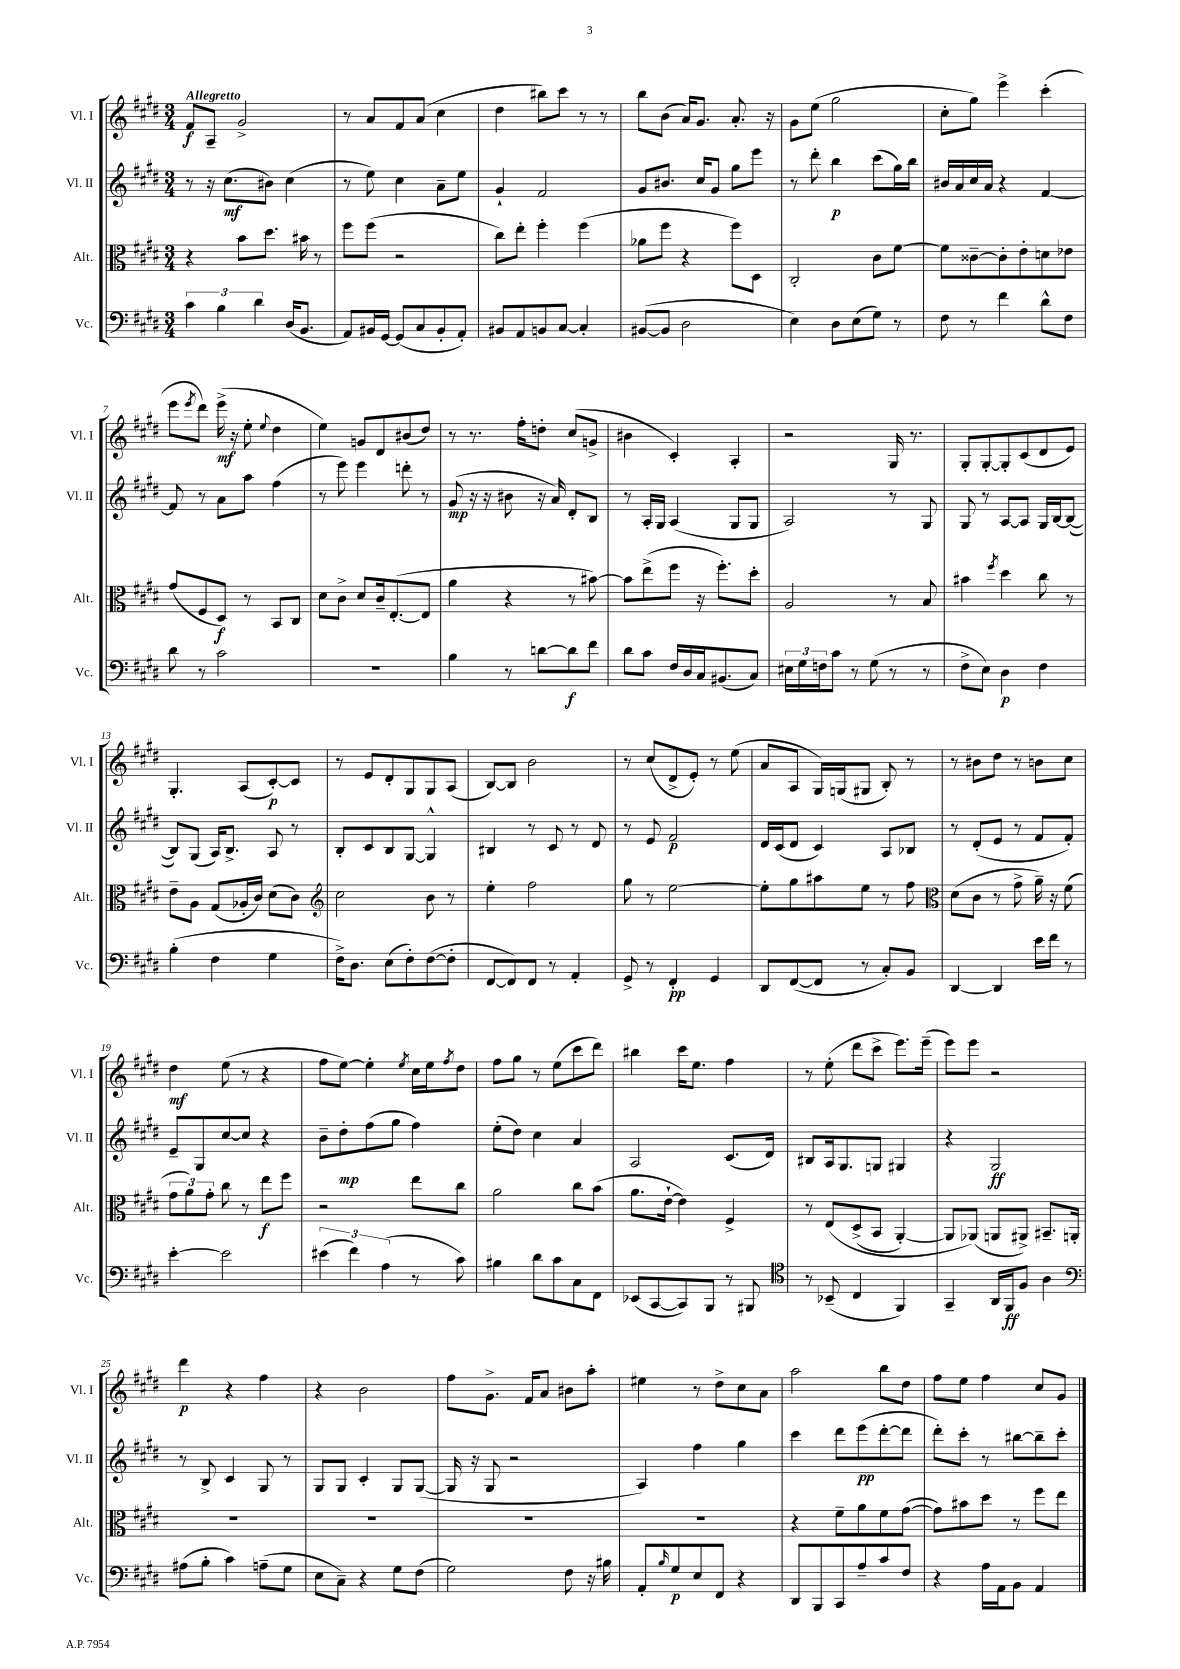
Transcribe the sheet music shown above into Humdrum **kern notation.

**kern	**dynam	**kern	**dynam	**kern	**dynam	**kern	**dynam
*part4	*part4	*part3	*part3	*part2	*part2	*part1	*part1
*staff4	*staff4	*staff3	*staff3	*staff2	*staff2	*staff1	*staff1
*I"Vc.	*	*I"Alt.	*	*I"Vl. II	*	*I"Vl. I	*
*I'Vc.	*	*I'Alt.	*	*I'Vl. II	*	*I'Vl. I	*
*clefF4	*	*clefC3	*	*clefG2	*	*clefG2	*
*k[f#c#g#d#]	*	*k[f#c#g#d#]	*	*k[f#c#g#d#]	*	*k[f#c#g#d#]	*
*M3/4	*	*M3/4	*	*M3/4	*	*M3/4	*
=1	=1	=1	=1	=1	=1	=1	=1
!	!	!	!	!	!	!LO:TX:a:B:t=Allegretto	!
6c#\	.	4r	.	8r	.	8f#/L	f
.	.	.	.	16r	.	8A~/J	.
6B\	.	.	.	.	.	.	.
.	.	.	.	(8.cc#\L	mf	.	.
.	.	8b\L	.	.	.	2g#^/	.
6d#\	.	.	.	.	.	.	.
.	.	8.dd#\J	.	8b#X\J)	.	.	.
(16D#/KL	.	.	.	(4cc#\	.	.	.
8.BB/J	.	16b#X\	.	.	.	.	.
.	.	8r	.	.	.	.	.
=2	=2	=2	=2	=2	=2	=2	=2
8AA/L)	.	8ff#\L	.	8r	.	8r	.
16BB#X/L	.	(8ff#\J	.	8ee\)	.	8a/L	.
[16GG#/JJ	.	.	.	.	.	.	.
(8GG#/L]	.	2r	.	4cc#\	.	8f#/	.
8C#/	.	.	.	.	.	(8a/J	.
8BB#'/	.	.	.	8a~\L	.	4cc#\	.
8AA'/J)	.	.	.	8ee\J	.	.	.
=3	=3	=3	=3	=3	=3	=3	=3
8BB#X/L	.	8cc#\L)	.	4g#`/	.	4dd#\	.
8AA/	.	8ee'\J	.	.	.	.	.
8BBn/	.	4ff#'\	.	2f#/	.	8bb#X\L)	.
[8C#/J	.	.	.	.	.	8ccc#\J	.
4C#'/]	.	(4ff#\	.	.	.	8r	.
.	.	.	.	.	.	8r	.
=4	=4	=4	=4	=4	=4	=4	=4
([8BB#X/L	.	8a-X\L	.	8g#/L	.	8bb\L	.
8BB#/J]	.	8ff#\J	.	8.b#X/J	.	(8b\J	.
2D#\	.	4r	.	.	.	16a/KL)	.
.	.	.	.	16cc#/KL	.	8.g#/J	.
.	.	.	.	8g#/J	.	.	.
.	.	8ff#\L)	.	8gg#\L	.	8.a'/	.
.	.	8D#\J	.	8eee\J	.	.	.
.	.	.	.	.	.	16r	.
=5	=5	=5	=5	=5	=5	=5	=5
4E\)	.	2C#'/	.	8r	.	8g#\L	.
.	.	.	.	8ddd#'\	.	(8ee\J	.
8D#\L	.	.	.	4bb\	p	2gg#\	.
(8E\	.	.	.	.	.	.	.
8G#\J)	.	8c#\L	.	(8ccc#\L	.	.	.
8r	.	[8f#\J	.	16gg#\L)	.	.	.
.	.	.	.	16bb\JJ	.	.	.
=6	=6	=6	=6	=6	=6	=6	=6
8F#\	.	8f#\L]	.	16b#X/LL	.	8cc#'\L	.
.	.	.	.	16a/	.	.	.
8r	.	[8c##X~\	.	16cc#/	.	8gg#\J)	.
.	.	.	.	16a/JJ	.	.	.
4f#\	.	8c##'\]	.	4r	.	4eee^\	.
.	.	8e'\	.	.	.	.	.
8d#^^\L	.	8dn\	.	[4f#/	.	(4ccc#'\	.
8F#\J	.	8e-X\J	.	.	.	.	.
!!LO:LB:g=z
=7	=7	=7	=7	=7	=7	=7	=7
8d#\	.	(8g#/L	.	8f#/]	.	8eee\L	.
.	.	.	.	.	.	8qeee/	.
8r	.	8F#/	.	8r	.	8ddd#\J)	.
2c#\	.	8D#/J)	f	8a\L	.	(16eee^\	mf
.	.	.	.	.	.	16r	.
.	.	8r	.	8aa\J	.	8ee'\	.
.	.	.	.	.	.	8qqee/	.
.	.	8BB/L	.	(4ff#\	.	4dd#\	.
.	.	8C#/J	.	.	.	.	.
=8	=8	=8	=8	=8	=8	=8	=8
2.r	.	8d#\L	.	8r	.	4ee\)	.
.	.	8c#^\J	.	8eee\)	.	.	.
.	.	8d#/L	.	4eee\	.	8gn/L	.
.	.	16c#~/k	.	.	.	8d#/	.
.	.	([8.E'/	.	.	.	.	.
.	.	.	.	8dddn'\	.	(8b#X/	.
.	.	8E/J]	.	8r	.	8dd#/J)	.
=9	=9	=9	=9	=9	=9	=9	=9
4B\	.	4a\	.	(8g#/	mp	8r	.
.	.	.	.	16r	.	8.r	.
.	.	.	.	16r	.	.	.
8r	.	4r	.	8b#X\	.	.	.
.	.	.	.	.	.	16ff#'\KL	.
[8dn\L	.	.	.	16r	.	8ddn'\J	.
.	.	.	.	16a/)	.	.	.
8d\]	f	8r	.	8d#'/L	.	(8cc#/L	.
8f#\J	.	[8b#X\)	.	8B/J	.	8gn^/J	.
=10	=10	=10	=10	=10	=10	=10	=10
8d#\L	.	8b#\L]	.	8r	.	4b#X\	.
8c#\J	.	(8ee^\	.	16A'/LL	.	.	.
.	.	.	.	16G#/JJ	.	.	.
16F#/LL	.	8ff#\J	.	(4A/	.	4c#'/)	.
16D#/	.	.	.	.	.	.	.
16C#/J	.	16r	.	.	.	.	.
(8.BB#X/	.	8.ff#'\L)	.	.	.	.	.
.	.	.	.	8G#/L	.	4A'/	.
8C#/J)	.	8dd#'\J	.	8G#/J	.	.	.
=11	=11	=11	=11	=11	=11	=11	=11
24E#X\LL	.	2A/	.	2A/)	.	2r	.
24G#\	.	.	.	.	.	.	.
24Fn\J	.	.	.	.	.	.	.
8c#\J	.	.	.	.	.	.	.
8r	.	.	.	.	.	.	.
(8G#\	.	.	.	.	.	.	.
8r	.	8r	.	8r	.	16G#/	.
.	.	.	.	.	.	8.r	.
8r	.	8B/	.	8G#/	.	.	.
=12	=12	=12	=12	=12	=12	=12	=12
8F#^\L	.	4b#X\	.	8G#/	.	8G#'/L	.
8E\J)	.	.	.	8r	.	[8G#'/	.
.	.	8qff#/	.	.	.	.	.
4D#\	p	4dd#\	.	[8A/L	.	8G#'/]	.
.	.	.	.	8A/J]	.	(8c#/	.
4F#\	.	8cc#\	.	16G#/LL	.	8d#/	.
.	.	.	.	[16B/J	.	.	.
.	.	8r	.	(8B/J_	.	8e/J)	.
!!LO:LB:g=z
=13	=13	=13	=13	=13	=13	=13	=13
(4B'\	.	8e~\L	.	8B/L])	.	4.G#'/	.
.	.	8A\J	.	(8G#/J	.	.	.
4F#\	.	(8G#/L	.	16A/KL)	.	.	.
.	.	.	.	8.B^/J	.	.	.
.	.	16A-X'/L	.	.	.	(8A/L	.
.	.	16c#/JJ)	.	.	.	.	.
4G#\	.	(8d#\L	.	8A/	.	[8c#'/)	p
.	.	8c#\J)	.	8r	.	8c#/J]	.
=14	=14	=14	=14	=14	=14	=14	=14
*	*	*clefG2	*	*	*	*	*
16F#^\KL)	.	2cc#\	.	8B'/L	.	8r	.
8.D#\J	.	.	.	.	.	.	.
.	.	.	.	8c#/	.	8e/L	.
(8E\L	.	.	.	8B/	.	8d#'/	.
8F#'\)	.	.	.	[8G#/J	.	8G#/	.
([8F#\	.	8b\	.	4G#^^/]	.	8G#/	.
8F#'\J]	.	8r	.	.	.	(8A/J	.
=15	=15	=15	=15	=15	=15	=15	=15
[8FF#/L	.	4ee'\	.	4B#X/	.	[8B/L)	.
8FF#/])	.	.	.	.	.	8B/J]	.
8FF#/J	.	2ff#\	.	8r	.	2b\	.
8r	.	.	.	8c#/	.	.	.
4AA'/	.	.	.	8r	.	.	.
.	.	.	.	8d#/	.	.	.
=16	=16	=16	=16	=16	=16	=16	=16
8GG#^/	.	8gg#\	.	8r	.	8r	.
8r	.	8r	.	8e/	.	(8cc#/L	.
4FF#'/	pp	[2ee\	.	2f#/	p	8d#^/	.
.	.	.	.	.	.	8e'/J)	.
4GG#/	.	.	.	.	.	8r	.
.	.	.	.	.	.	(8ee\	.
=17	=17	=17	=17	=17	=17	=17	=17
8DD#/L	.	8ee'\L]	.	16d#/LL	.	8a/L	.
.	.	.	.	(16c#/J	.	.	.
([8FF#/	.	8gg#\	.	8d#/J	.	8A/J	.
8FF#/J]	.	8aa#X\	.	4c#/)	.	16G#/LL)	.
.	.	.	.	.	.	(16Gn/J	.
8r	.	8ee\J	.	.	.	8G#X/J	.
8C#'/L)	.	8r	.	8A/L	.	8B'/)	.
8BB/J	.	8ff#\	.	8B-X/J	.	8r	.
=18	=18	=18	=18	=18	=18	=18	=18
*	*	*clefC3	*	*	*	*	*
[4DD#/	.	(8d#\L	.	8r	.	8r	.
.	.	8c#\J	.	(8d#'/L	.	8b#X\L	.
4DD#/]	.	8r	.	8e/J	.	8dd#\J	.
.	.	8g#^\	.	8r	.	8r	.
16e\LL	.	16a~\)	.	8f#/L	.	8bn\L	.
16f#\JJ	.	16r	.	.	.	.	.
8r	.	(8f#\	.	8f#'/J)	.	8cc#\J	.
!!LO:LB:g=z
=19	=19	=19	=19	=19	=19	=19	=19
[4e'\	.	12g#\L	.	8e~/L	.	4dd#\	mf
.	.	12a\)	.	.	.	.	.
.	.	.	.	8G#/	.	.	.
.	.	12g#'\J	.	.	.	.	.
2e\]	.	8cc#\	.	[8cc#/	.	(8ee\	.
.	.	8r	.	8cc#/J]	.	8r	.
.	.	8ee\L	f	4r	.	4r	.
.	.	8ff#\J	.	.	.	.	.
=20	=20	=20	=20	=20	=20	=20	=20
(6e#X\	.	2r	.	8b~\L	.	8ff#\L	.
.	.	.	.	8dd#'\	mp	[8ee\J)	.
6f#\)	.	.	.	.	.	.	.
.	.	.	.	(8ff#\	.	4ee'\]	.
(6A\	.	.	.	.	.	.	.
.	.	.	.	8gg#\J	.	.	.
.	.	.	.	.	.	8qee/	.
8r	.	8ee\L	.	4ff#\)	.	16cc#\LL	.
.	.	.	.	.	.	16ee\J	.
.	.	.	.	.	.	8qff#/	.
8c#\)	.	8cc#\J	.	.	.	8dd#\J	.
=21	=21	=21	=21	=21	=21	=21	=21
4B#X\	.	2a\	.	(8ee'\L	.	8ff#\L	.
.	.	.	.	8dd#\J)	.	8gg#\J	.
8d#\L	.	.	.	4cc#\	.	8r	.
8c#\	.	.	.	.	.	(8ee\L	.
8C#\	.	8cc#\L	.	4a/	.	8ccc#\	.
8FF#\J	.	(8b\J	.	.	.	8ddd#\J)	.
=22	=22	=22	=22	=22	=22	=22	=22
(8EE-X/L	.	8.a\L	.	2A/	.	4bb#X\	.
[8CC#/	.	.	.	.	.	.	.
.	.	[16e`\Jk	.	.	.	.	.
8CC#/])	.	4e\])	.	.	.	16ccc#\KL	.
.	.	.	.	.	.	8.ee\J	.
8BBB/J	.	.	.	.	.	.	.
8r	.	4F#^/	.	(8.c#/L	.	4ff#\	.
8BBB#X/	.	.	.	.	.	.	.
.	.	.	.	16d#/Jk)	.	.	.
=23	=23	=23	=23	=23	=23	=23	=23
*clefC4	*	*	*	*	*	*	*
8r	.	8r	.	8B#X/L	.	8r	.
(8BB-X~/	.	(8E/L	.	16A/k	.	(8ee'\	.
.	.	.	.	8.G#/	.	.	.
4C#/	.	(8D#^/	.	.	.	8ddd#\L	.
.	.	8BB/J	.	8Gn/J	.	8ccc#^\J	.
4FF#/)	.	[4AA'/)	.	4G#X/	.	8.eee\L)	.
.	.	.	.	.	.	(16eee~\Jk	.
=24	=24	=24	=24	=24	=24	=24	=24
4GG#~/	.	8AA/L]	.	4r	.	8eee\L)	.
.	.	(8AA-X/J)	.	.	.	8eee\J	.
16AA/LL	.	8AAn/L	.	2G#/	ff	2r	.
16FF#/J	ff	.	.	.	.	.	.
8F#/J	.	8AA#X^/J)	.	.	.	.	.
4A\	.	8.BB#X~/L	.	.	.	.	.
.	.	16AAn'/Jk	.	.	.	.	.
!!LO:LB:g=z
=25	=25	=25	=25	=25	=25	=25	=25
*clefF4	*	*	*	*	*	*	*
(8A#X\L	.	2.r	.	8r	.	4ddd#\	p
8B'\J	.	.	.	8B^/	.	.	.
4c#\)	.	.	.	4c#/	.	4r	.
(8An~\L	.	.	.	8G#/	.	4ff#\	.
8G#\J	.	.	.	8r	.	.	.
=26	=26	=26	=26	=26	=26	=26	=26
8E\L	.	2.r	.	8G#/L	.	4r	.
8C#~\J)	.	.	.	8G#/J	.	.	.
4r	.	.	.	4c#'/	.	2b\	.
8G#\L	.	.	.	8G#/L	.	.	.
(8F#\J	.	.	.	([8G#/J	.	.	.
=27	=27	=27	=27	=27	=27	=27	=27
2G#\)	.	2.r	.	16G#/]	.	8ff#\L	.
.	.	.	.	16r	.	.	.
.	.	.	.	8G#/	.	8.g#^\J	.
.	.	.	.	2r	.	.	.
.	.	.	.	.	.	16f#/KL	.
.	.	.	.	.	.	8a/J	.
8F#\	.	.	.	.	.	8b#X\L	.
16r	.	.	.	.	.	8aa'\J	.
16B#X\	.	.	.	.	.	.	.
=28	=28	=28	=28	=28	=28	=28	=28
8AA'/L	.	2.r	.	4A/)	.	4ee#X\	.
16qqB/	.	.	.	.	.	.	.
8G#/	p	.	.	.	.	.	.
8E/	.	.	.	4ff#\	.	8r	.
8FF#/J	.	.	.	.	.	8dd#^\L	.
4r	.	.	.	4gg#\	.	8cc#\	.
.	.	.	.	.	.	8a\J	.
=29	=29	=29	=29	=29	=29	=29	=29
8DD#/L	.	4r	.	4ccc#\	.	2aa\	.
8BBB/	.	.	.	.	.	.	.
8CC#/	.	8f#~\L	.	8ddd#\L	.	.	.
8A~/	.	8a\	.	(8eee\	pp	.	.
8c#/	.	8f#\	.	[8ddd#'\	.	8bb\L	.
8F#/J	.	([8g#\J	.	8ddd#\J]	.	8dd#\J	.
=30	=30	=30	=30	=30	=30	=30	=30
4r	.	8g#\L])	.	8ddd#'\L)	.	8ff#\L	.
.	.	8b#X\	.	8ccc#'\J	.	8ee\J	.
16A\LL	.	8dd#\J	.	8r	.	4ff#\	.
16AA\J	.	.	.	.	.	.	.
8BB\J	.	8r	.	[8bb#X\L	.	.	.
4AA/	.	8ff#\L	.	8bb#~\]	.	8cc#/L	.
.	.	8ee\J	.	8ccc#'\J	.	8g#/J	.
==	==	==	==	==	==	==	==
*-	*-	*-	*-	*-	*-	*-	*-
